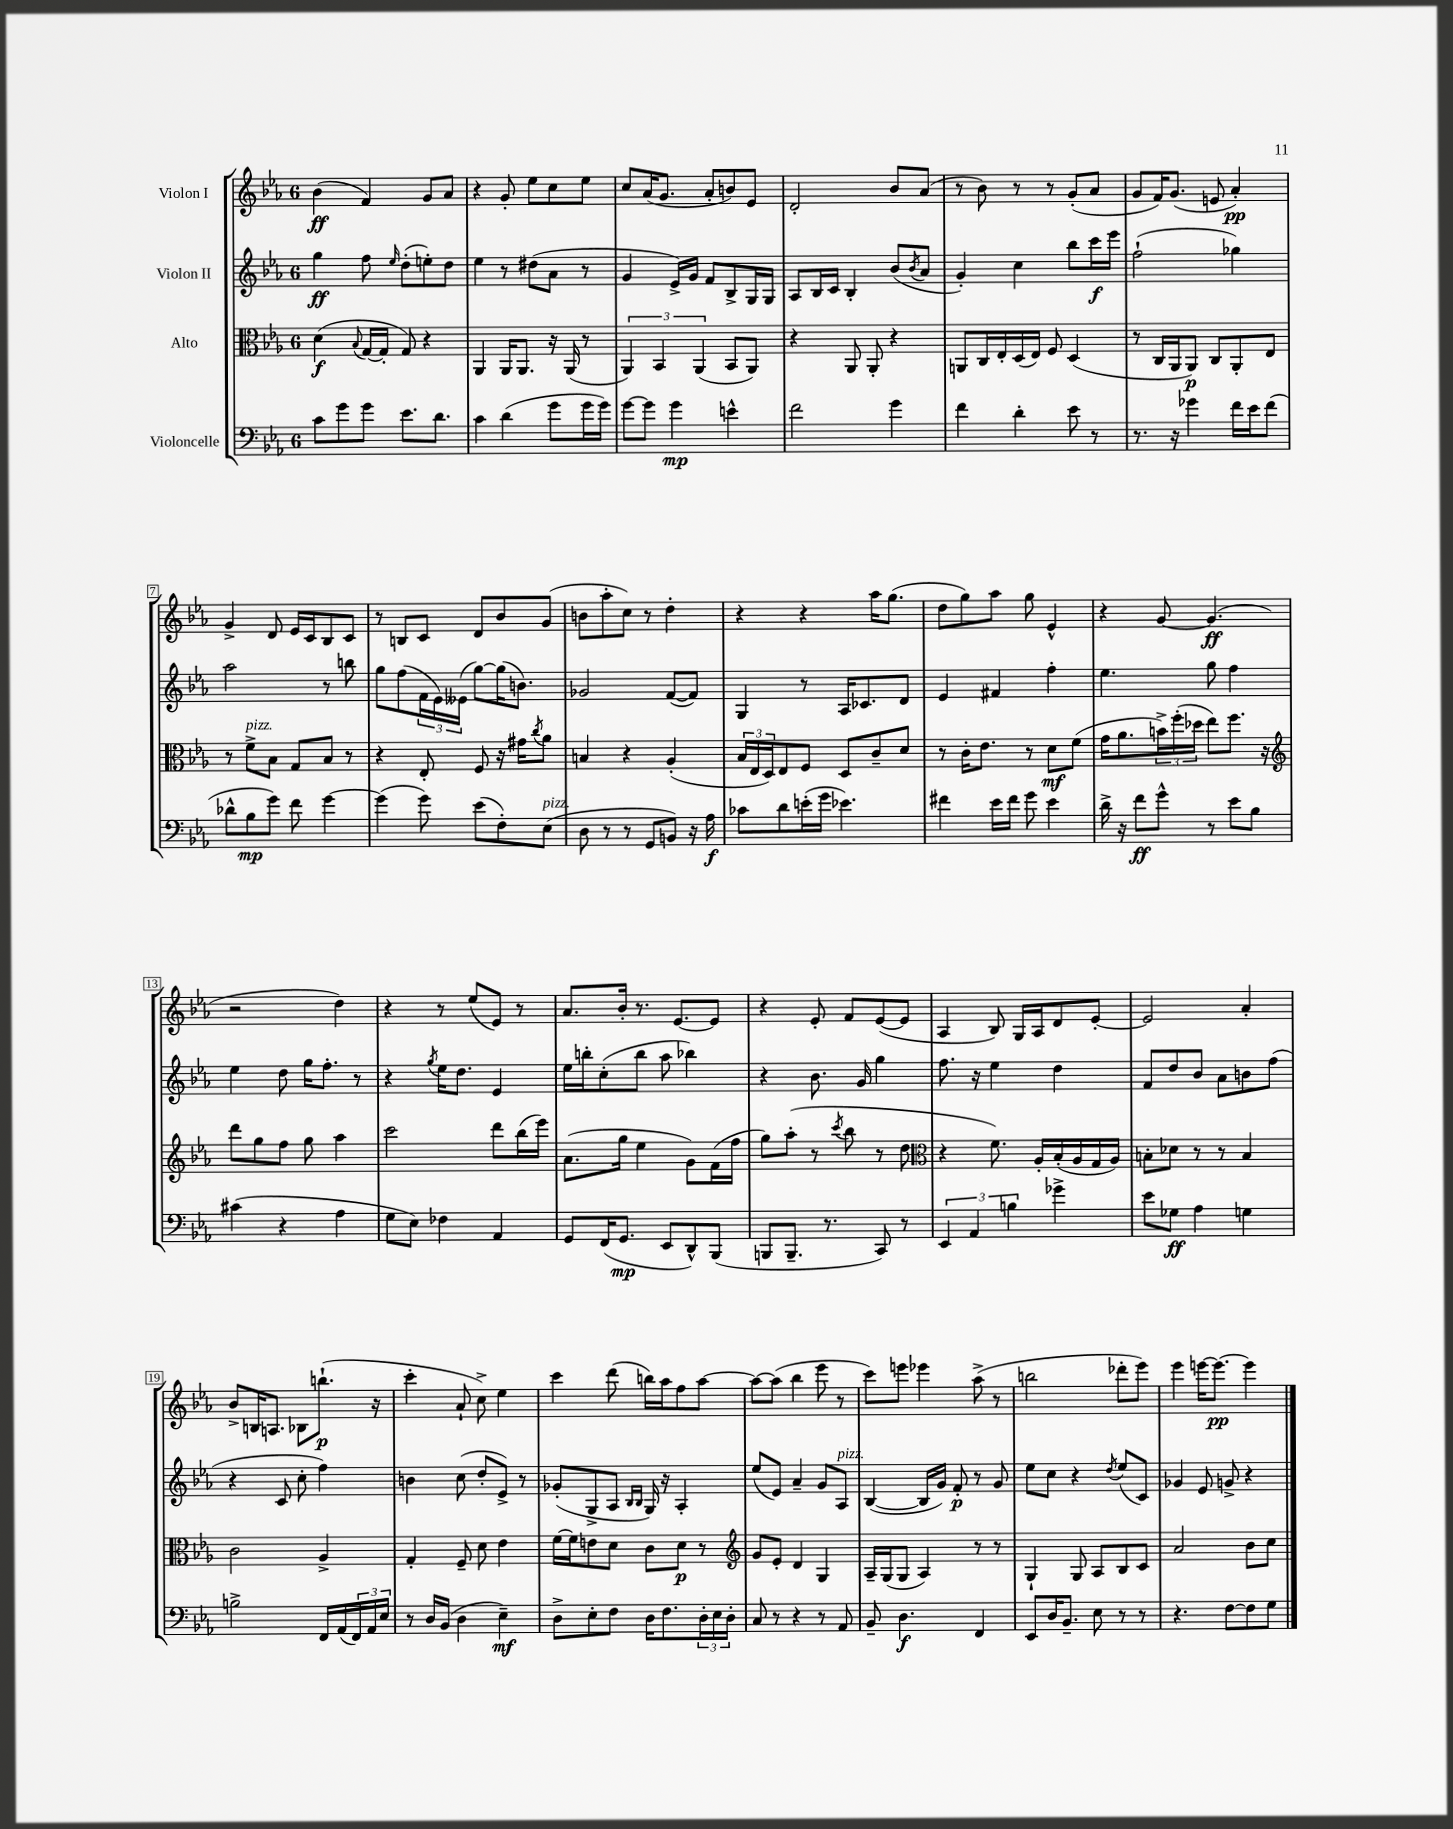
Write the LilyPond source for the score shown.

<<
\new StaffGroup <<
\new Staff = "s0" \with { instrumentName = "Violon I" } {
    \clef treble \key ees \major \once \override Staff.TimeSignature.style = #'single-digit \time 6/8
    bes'4\ff( f'4) g'8 aes'8 |
    r4 g'8-. ees''8 c''8 ees''8 |
    c''8 aes'16( g'8. aes'8-. b'8) ees'8 |
    d'2-. bes'8 aes'8( |
    r8 bes'8) r8 r8 g'8-.( aes'8 |
    g'8 f'16) g'8.( e'8 aes'4-.\pp) |
    g'4-> d'8 ees'16 c'16 bes8 c'8 |
    r8 b8 c'8 d'8 bes'8 g'8( |
    b'8 aes''8-. c''8) r8 d''4-. |
    r4 r4 aes''16 g''8.( |
    d''8 g''8) aes''8 g''8 ees'4-^ |
    r4 g'8~ g'4.\ff( |
    r2 d''4) |
    r4 r8 ees''8( ees'8) r8 |
    aes'8. bes'16-. r8. ees'8.~ ees'8 |
    r4 ees'8-. f'8 ees'8~( ees'8 |
    aes4 bes8) g16 aes16 d'8 ees'8~-. |
    ees'2 aes'4-. |
    bes'8-> b16 a8. bes8 b''8.-!\p( r16 |
    c'''4-. aes'8-! c''8->) ees''4 |
    c'''4 d'''8( b''16) aes''16 f''8 aes''8~ |
    aes''8~ aes''8( bes''4 ees'''8 r8 |
    c'''8) e'''8 ees'''4 aes''8->( r8 |
    b''2 des'''8-. ees'''8) |
    ees'''4 e'''16~ e'''8.~\pp e'''4 \bar "|." |
}
\new Staff = "s1" \with { instrumentName = "Violon II" } {
    \clef treble \key ees \major \once \override Staff.TimeSignature.style = #'single-digit \time 6/8
    g''4\ff f''8 \grace { ees''16 } d''8-.( e''8-.) d''8 |
    ees''4 r8 dis''8( aes'8 r8 |
    g'4 ees'16->) g'16 f'8 bes8-> g16 g16 |
    aes8 bes16 c'16 bes4-. bes'8( \acciaccatura { bes'8 } aes'8 |
    g'4-.) c''4 bes''8 c'''16\f ees'''16 |
    f''2-!( ges''4) |
    aes''2 r8 b''8 |
    g''8 f''8( \tuplet 3/2 { f'16 ees'16) eeses'16( } g''8~) g''16( b'8.) |
    ges'2 f'8~( f'8) |
    g4 r8 aes16 ces'8. d'8 |
    ees'4 fis'4 f''4-. |
    ees''4. g''8 f''4 |
    ees''4 d''8 g''16 f''8.-. r8 |
    r4 \acciaccatura { g''8 } ees''16 d''8. ees'4 |
    ees''16 b''16-. c''8-.( b''8 aes''8 bes''4) |
    r4 bes'8. g'16 g''4 |
    f''8. r16 ees''4 d''4 |
    f'8 d''8 bes'8 aes'8 b'8 f''8( |
    r4 c'8 c''8-. f''4) |
    b'4 c''8( d''8-. ees'8->) r8 |
    ges'8-.( g8-> aes8 \grace { bes16 bes16 } g16) r16 aes4-. |
    ees''8( ees'8) aes'4-- g'8 aes8^\markup { \italic "pizz." } |
    bes4~( bes16 g'16) f'8-.\p r8 g'8 |
    ees''8 c''8 r4 \acciaccatura { d''8 } ees''8( c'8) |
    ges'4 ees'8 g'8-> r4 \bar "|." |
}
\new Staff = "s2" \with { instrumentName = "Alto" } {
    \clef alto \key ees \major \once \override Staff.TimeSignature.style = #'single-digit \time 6/8
    d'4\f( \appoggiatura { bes8 } g16~ g16-. g8) r4 |
    aes,4 aes,16 aes,8. r16 aes,16( r8 |
    \tuplet 3/2 { aes,4) bes,4 aes,4( } bes,8 aes,8) |
    r4 aes,8 aes,8-. r4 |
    a,8 c16 ees16-. d16( ees16) f8 d4( |
    r8 c16 aes,16 aes,8\p) c8 aes,8-. ees8 |
    r8 f'8->^\markup { \italic "pizz." } bes8 g8 bes8 r8 |
    r4 ees8-. f8 r16 gis'16 \acciaccatura { c''8 } aes'8 |
    b4 r4 aes4-.( |
    \tuplet 3/2 { bes16 ees16 d16) } ees8 f8 d8 c'8-- d'8 |
    r8 c'16-. ees'8. r8 d'8\mf f'8( |
    g'16 aes'8. \tuplet 3/2 { b'16->) f''16-.( des''16 } ees''8) f''8. r16 |
    \clef treble d'''8 g''8 f''8 g''8 aes''4 |
    c'''2 d'''8 bes''16( ees'''16) |
    aes'8.( g''16 ees''4 g'8) f'16( f''16 |
    g''8) aes''8-.( r8 \acciaccatura { c'''8 } bes''8 r8 d''8 |
    \clef alto r4 f'8.) aes16-. bes16-.( aes16 g16 aes16) |
    b8-. des'8 r8 r8 b4 |
    c'2 aes4-> |
    g4-. f8-- d'8 ees'4 |
    f'16~ f'16 e'8 d'8 c'8 d'8\p r8 |
    \clef treble g'8 ees'8-. d'4 g4 |
    aes16-- g16( g8 aes4) r8 r8 |
    g4-! g8 aes8 bes8 c'8 |
    aes'2 bes'8 c''8 \bar "|." |
}
\new Staff = "s3" \with { instrumentName = "Violoncelle" } {
    \clef bass \key ees \major \once \override Staff.TimeSignature.style = #'single-digit \time 6/8
    c'8 g'8 g'8 ees'8. d'8. |
    c'4 d'4( g'8 g'16 g'16) |
    g'8~ g'8 g'4\mp e'4-^ |
    f'2 g'4 |
    f'4 d'4-. ees'8 r8 |
    r8. r16 ges'4 f'16 ees'16 f'8( |
    des'8-^ bes8\mp g'8) f'8 g'4~ |
    g'4( g'8) ees'8( f8-.) ees8^\markup { \italic "pizz." }( |
    d8 r8 r8 g,8 b,8) r16 aes16\f |
    ces'8 d'8 e'16-.( g'16 ees'4.) |
    fis'4 ees'16 fis'16 g'8 ees'4 |
    d'16-> r16 f'8\ff g'8-^ r8 ees'8 bes8 |
    cis'4( r4 aes4 |
    g8 ees8) fes4 aes,4 |
    g,8 f,16( g,8.\mp ees,8 d,8-^) bes,,8( |
    b,,8 b,,8.-- r8. c,8) r8 |
    \tuplet 3/2 { ees,4 aes,4 b4 } ges'4-> |
    ees'8 ges8\ff aes4 g4 |
    b2-> f,16 aes,16( \tuplet 3/2 { f,16) aes,16 ees16 } |
    r8 d16 bes,16( d4 ees4--\mf) |
    d8-> ees8-. f8 d16 f8. \tuplet 3/2 { d16-. ees16 d16-. } |
    c8 r8 r4 r8 aes,8 |
    bes,8-- d4.\f f,4 |
    ees,8 d16 bes,8.-- ees8 r8 r8 |
    r4. f8~ f8 g8 \bar "|." |
}
>>
>>
\layout { \context { \Score \override BarNumber.stencil = #(make-stencil-boxer 0.1 0.3 ly:text-interface::print) } }
